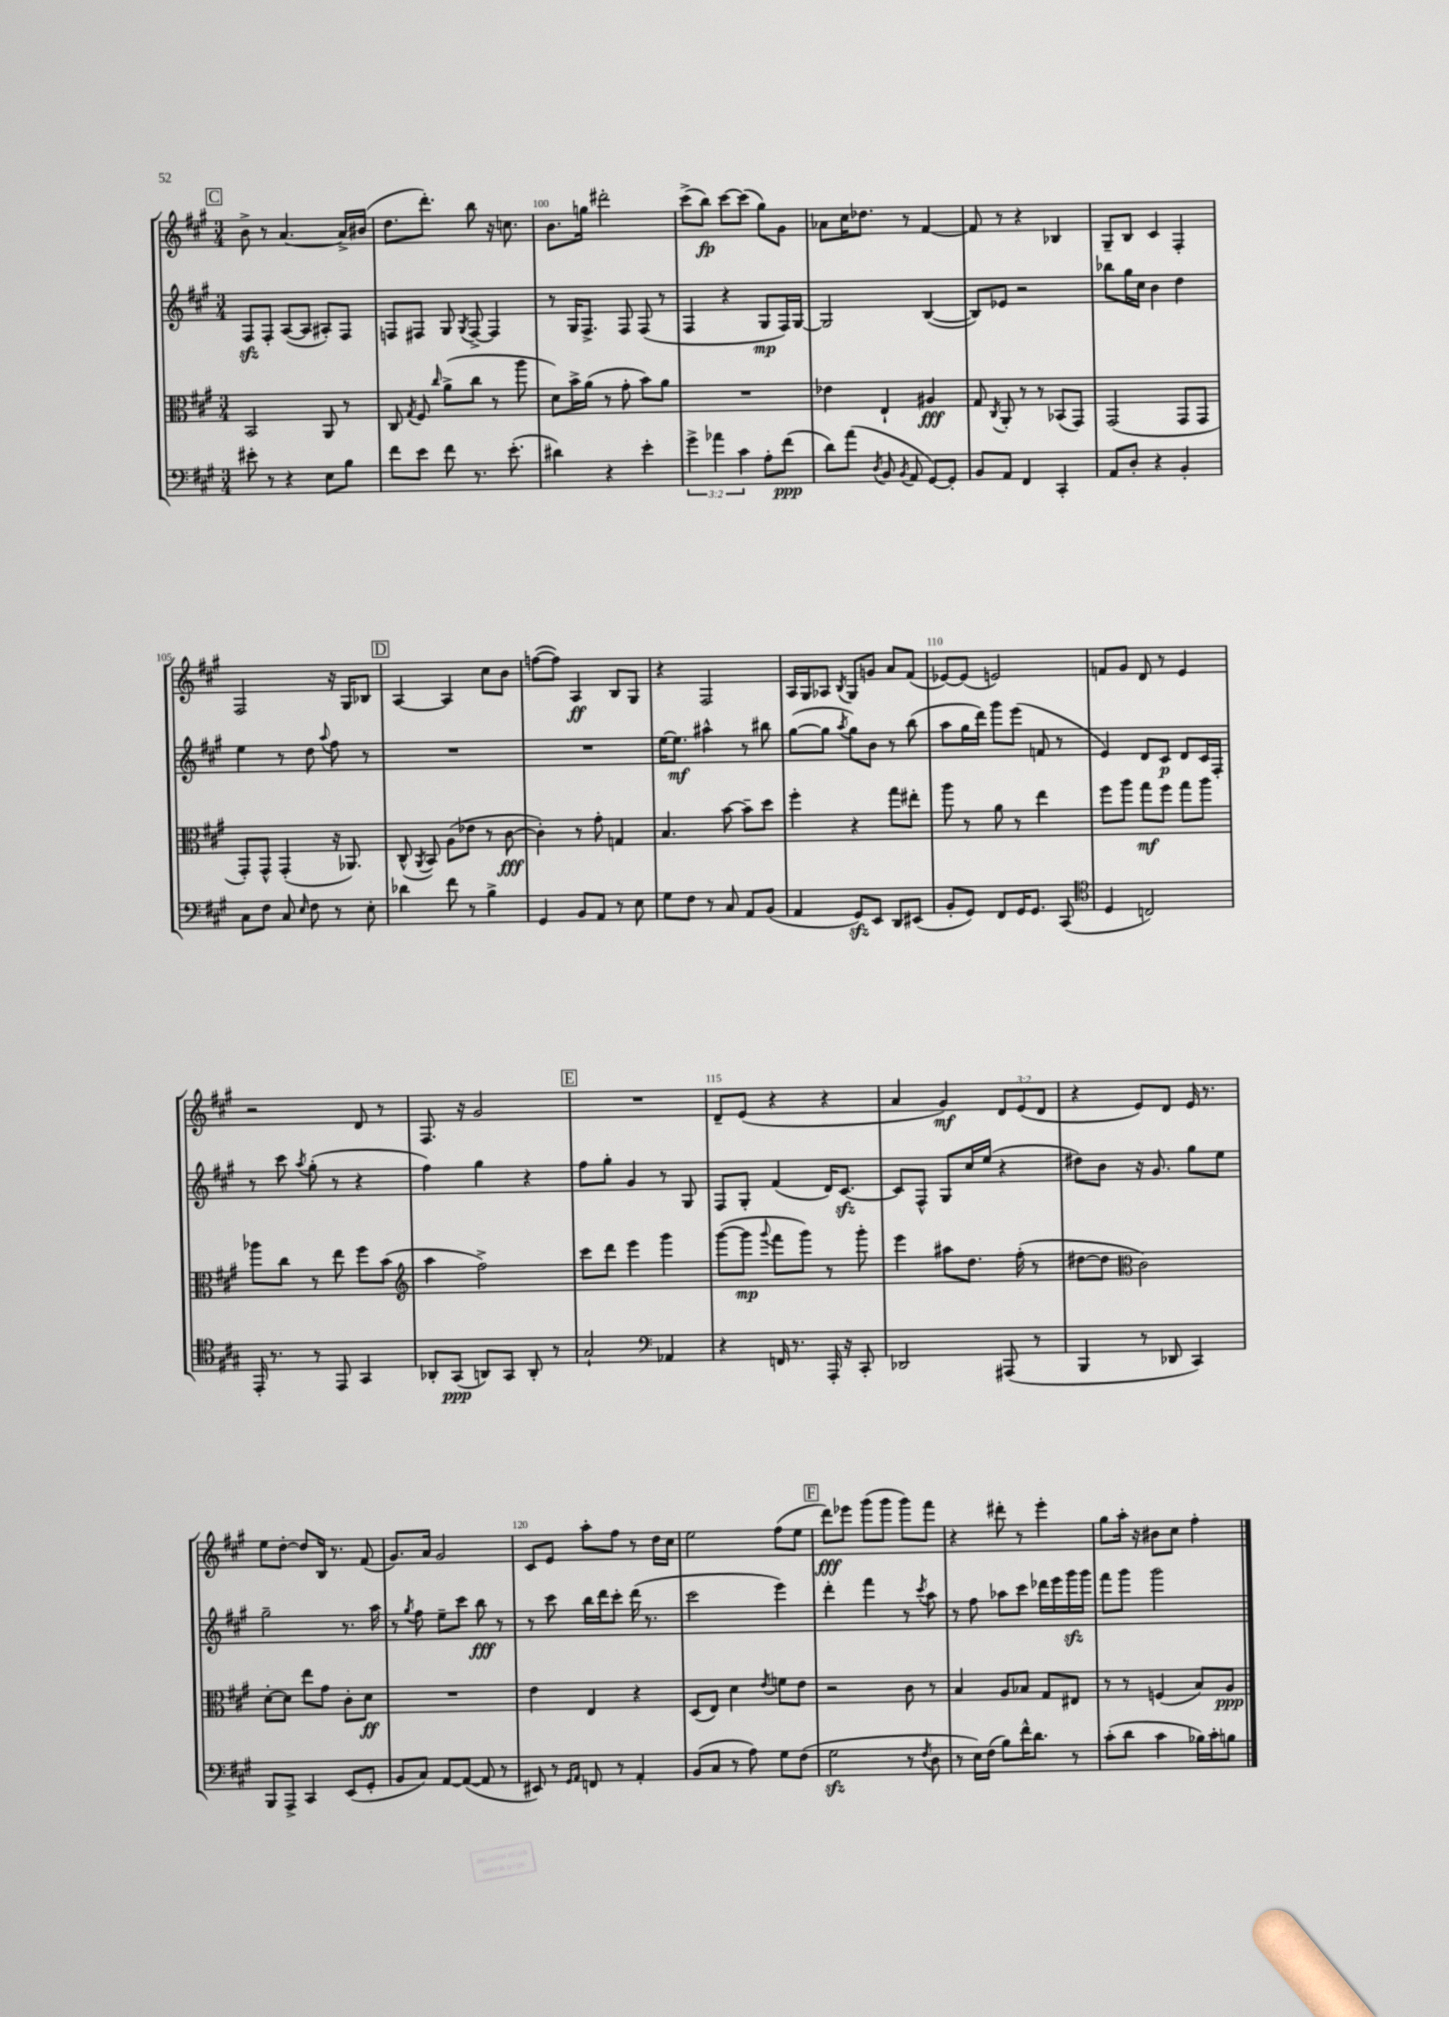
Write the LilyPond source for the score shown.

<<
\new StaffGroup <<
\new Staff = "s0" {
    \clef treble \key a \major \numericTimeSignature \time 3/4 \override Staff.TupletNumber.text = #tuplet-number::calc-fraction-text
    \autoBeamOff \mark \markup { \box "C" } b'8-> r8 a'4.~ a'16[-> bis'16]( |
    d''8.[ d'''8.]-.) b''8 r16 c''8. |
    b'8.[ g''16] dis'''2-. |
    cis'''8[->( b''8]\fp) cis'''8[~ cis'''8]( gis''8[) gis'8] |
    aes'8[ cis''16 des''8.] r8 fis'4~ |
    fis'8 r8 r4 bes4 |
    gis8[-- b8] cis'4 fis4-. |
    fis2 r16 gis16[ bes8] |
    \mark \markup { \box "D" } a4~ a4 cis''8[ b'8] |
    f''8[~( f''8]) a4\ff b8[ gis8] |
    r4 fis2 |
    a16[ gis16 aes8] \acciaccatura { b8 } gis8[ g'8] a'8[ fis'8]( |
    ees'8[~) ees'8]( e'2) |
    f'8[ gis'8] d'8 r8 e'4 |
    r2 d'8 r8 |
    fis8. r16 gis'2 |
    \mark \markup { \box "E" } R2. |
    d'8[-- e'8]( r4 r4 |
    a'4 gis'4\mf) \tuplet 3/2 { d'8[ e'8( d'8] } |
    r4 e'8[) d'8] e'16 r8. |
    e''8[ d''8]~-. d''8[ b16] r8. fis'8( |
    gis'8.[) a'16] gis'2 |
    cis'8[ e'8] a''8[-. fis''8] r8 d''16[ cis''16] |
    e''2 fis''8[( e''8] |
    \mark \markup { \box "F" } d'''8[\fff) ees'''8] gis'''8[( gis'''8] gis'''8[) fis'''8] |
    r4 dis'''8-. r8 e'''4-. |
    gis''8[ a''16]-. r16 bis'8[ cis''8] fis''4-. \bar "|." |
}
\new Staff = "s1" {
    \clef treble \key a \major \numericTimeSignature \time 3/4
    \autoBeamOff \mark \markup { \box "C" } fis8[\sfz fis8]-. a8[~( a8] ais8[-.) fis8] |
    f8[ fis8] gis8 \acciaccatura { gis8 } fis8~-> fis4 |
    r8 gis16[ fis8.]-> fis8 fis8( r8 |
    fis4 r4 gis8[\mp fis16) gis16]~ |
    gis2 b4~( |
    b8[) ees'8] r2 |
    bes''8[ gis''16 cis''16] b'4 d''4 |
    e''4 r8 d''8 \appoggiatura { a''8 } fis''8 r8 |
    \mark \markup { \box "D" } R2. |
    R2. |
    e''16[~ e''8.]\mf ais''4-^ r8 bis''8 |
    gis''8[~( gis''8] \acciaccatura { a''8 } gis''8[) b'8] r8 b''8( |
    a''8[ gis''16 d'''16]) gis'''8[ e'''8]( f'8 r8 |
    e'4) d'8[ cis'8]\p d'8[ cis'16 fis16]-. |
    r8 cis'''8 \acciaccatura { a''8 } gis''8-.( r8 r4 |
    fis''4) gis''4 r4 |
    \mark \markup { \box "E" } fis''8[ gis''8]-. gis'4 r8 gis8 |
    fis8[ gis8]-. fis'4( d'16[) cis'8.]~\sfz |
    cis'8[ fis8]-^ gis8[ cis''16 e''16]( r4 |
    dis''8[) b'8] r16 gis'8. gis''8[ e''8] |
    gis''2-- r8. a''16 |
    r8 \acciaccatura { gis''8 } fis''8 e''8[-- cis'''8] b''8\fff r8 |
    r8 cis'''8 b''16[ d'''16 cis'''8]-. d'''16( r8. |
    cis'''2 e'''4) |
    \mark \markup { \box "F" } d'''4-. fis'''4 r8 \acciaccatura { cis'''8 } a''8 |
    r8 fis''8 aes''8[ cis'''8] des'''16[ e'''16 gis'''16\sfz gis'''16] |
    fis'''8[ gis'''8] gis'''2 \bar "|." |
}
\new Staff = "s2" {
    \clef alto \key a \major \numericTimeSignature \time 3/4
    \autoBeamOff \mark \markup { \box "C" } b,2 a,8 r8 |
    cis8 \acciaccatura { gis8 } fis8 \grace { cis''16 } a'8[->( cis''8] r8 a''8 |
    d'8[) b'16-> a'16]( r8 gis'8-. b'8[) a'8] |
    R2. |
    ees'4 e4-! ais4\fff |
    gis8 \acciaccatura { cis8 } a,8-. r8 r8 bes,8[( gis,8]) |
    gis,2( gis,8[ gis,8] |
    gis,8[-.) gis,8]-^ gis,4-.( r16 aes,8.) |
    \mark \markup { \box "D" } cis8-^( \acciaccatura { a,8 } b,8) a8[( ees'8] r8 cis'8~\fff |
    cis'4-.) r8 gis'8-. g4 |
    b4. b'8~ b'8[-- d''8] |
    fis''4-. r4 gis''8[ eis''8]-. |
    a''8 r8 a'8 r8 e''4 |
    fis''8[ a''8] gis''8[\mf fis''8] gis''8[ a''8] |
    aes''8[ cis''8] r8 e''8 fis''8[ b'8]( |
    \clef treble a''4 fis''2->) |
    \mark \markup { \box "E" } cis'''8[ d'''8] e'''4 gis'''4 |
    gis'''8[~( gis'''8]\mp \appoggiatura { gis'''8 } fis'''8[ gis'''8]) r8 gis'''8-. |
    e'''4 ais''8[ d''8.] fis''16-.( r8 |
    dis''8[~ dis''8] \clef alto cis'2) |
    d'8[~-. d'8] e''8[ gis'8] cis'8[-. d'8]\ff |
    R2. |
    e'4 e4 r4 |
    d8[( e8]) d'4 \acciaccatura { e'8 } f'8[ e'8] |
    \mark \markup { \box "F" } r2 cis'8 r8 |
    b4 a8[ bes8] gis8[ eis8] |
    r8 r8 f4( b8[) a8]\ppp \bar "|." |
}
\new Staff = "s3" {
    \clef bass \key a \major \numericTimeSignature \time 3/4 \override Staff.TupletNumber.text = #tuplet-number::calc-fraction-text
    \autoBeamOff \mark \markup { \box "C" } eis'8-. r8 r4 e8[ b8] |
    fis'8[ e'8] fis'8 r8. e'8.-.( |
    dis'4) r4 e'4-. |
    \tuplet 3/2 { gis'4-> aes'4 cis'4 } a8[-. fis'8]\ppp( |
    d'8[) a'8]( \acciaccatura { d8 } b,8 \acciaccatura { b,8 } a,8 gis,8[~) gis,8]-. |
    b,8[ a,8] fis,4 cis,4-. |
    a,8[ d8]-. r4 b,4-. |
    cis8[ fis8] cis8 \grace { e16 } fis8 r8 e8-. |
    \mark \markup { \box "D" } des'4 fis'8 r8 b4-> |
    gis,4 b,8[ a,8] r8 e8 |
    gis8[ fis8] r8 cis8 a,8[ b,8]( |
    a,4 gis,8[\sfz) e,8] d,8[ eis,8]( |
    b,8[-. gis,8]) fis,8[ gis,16 gis,8.] cis,8( |
    \clef tenor d4 c2) |
    e,16-. r8. r8 e,8 gis,4 |
    aes,8[-. gis,8]\ppp( a,8[) gis,8] a,8-. r8 |
    \mark \markup { \box "E" } gis2-! \clef bass aes,4 |
    r4 f,16 r8. a,,16-. r16 cis,8-. |
    des,2 ais,,8( r8 |
    b,,4 r8 des,8 cis,4) |
    b,,8[ a,,8]-> cis,4 e,8[( gis,8]-. |
    b,8[ cis8]) a,8[~ a,8]~( a,8 r8 |
    eis,8) r8 \grace { gis,16[ a,16] } f,8 r8 a,4-. |
    b,8[( cis8] r8 a8) gis8[ fis8]( |
    \mark \markup { \box "F" } gis2\sfz r8 \acciaccatura { fis8 } d8 |
    r8 e16[) fis16]( b8[) fis'16-^ d'8.] r8 |
    cis'8[-.( d'8] cis'4 bes16[) cis'16-. b8] \bar "|." |
}
>>
>>
\layout { \context { \Score currentBarNumber = #98 \override BarNumber.break-visibility = ##(#f #t #t) barNumberVisibility = #(every-nth-bar-number-visible 5) } }
